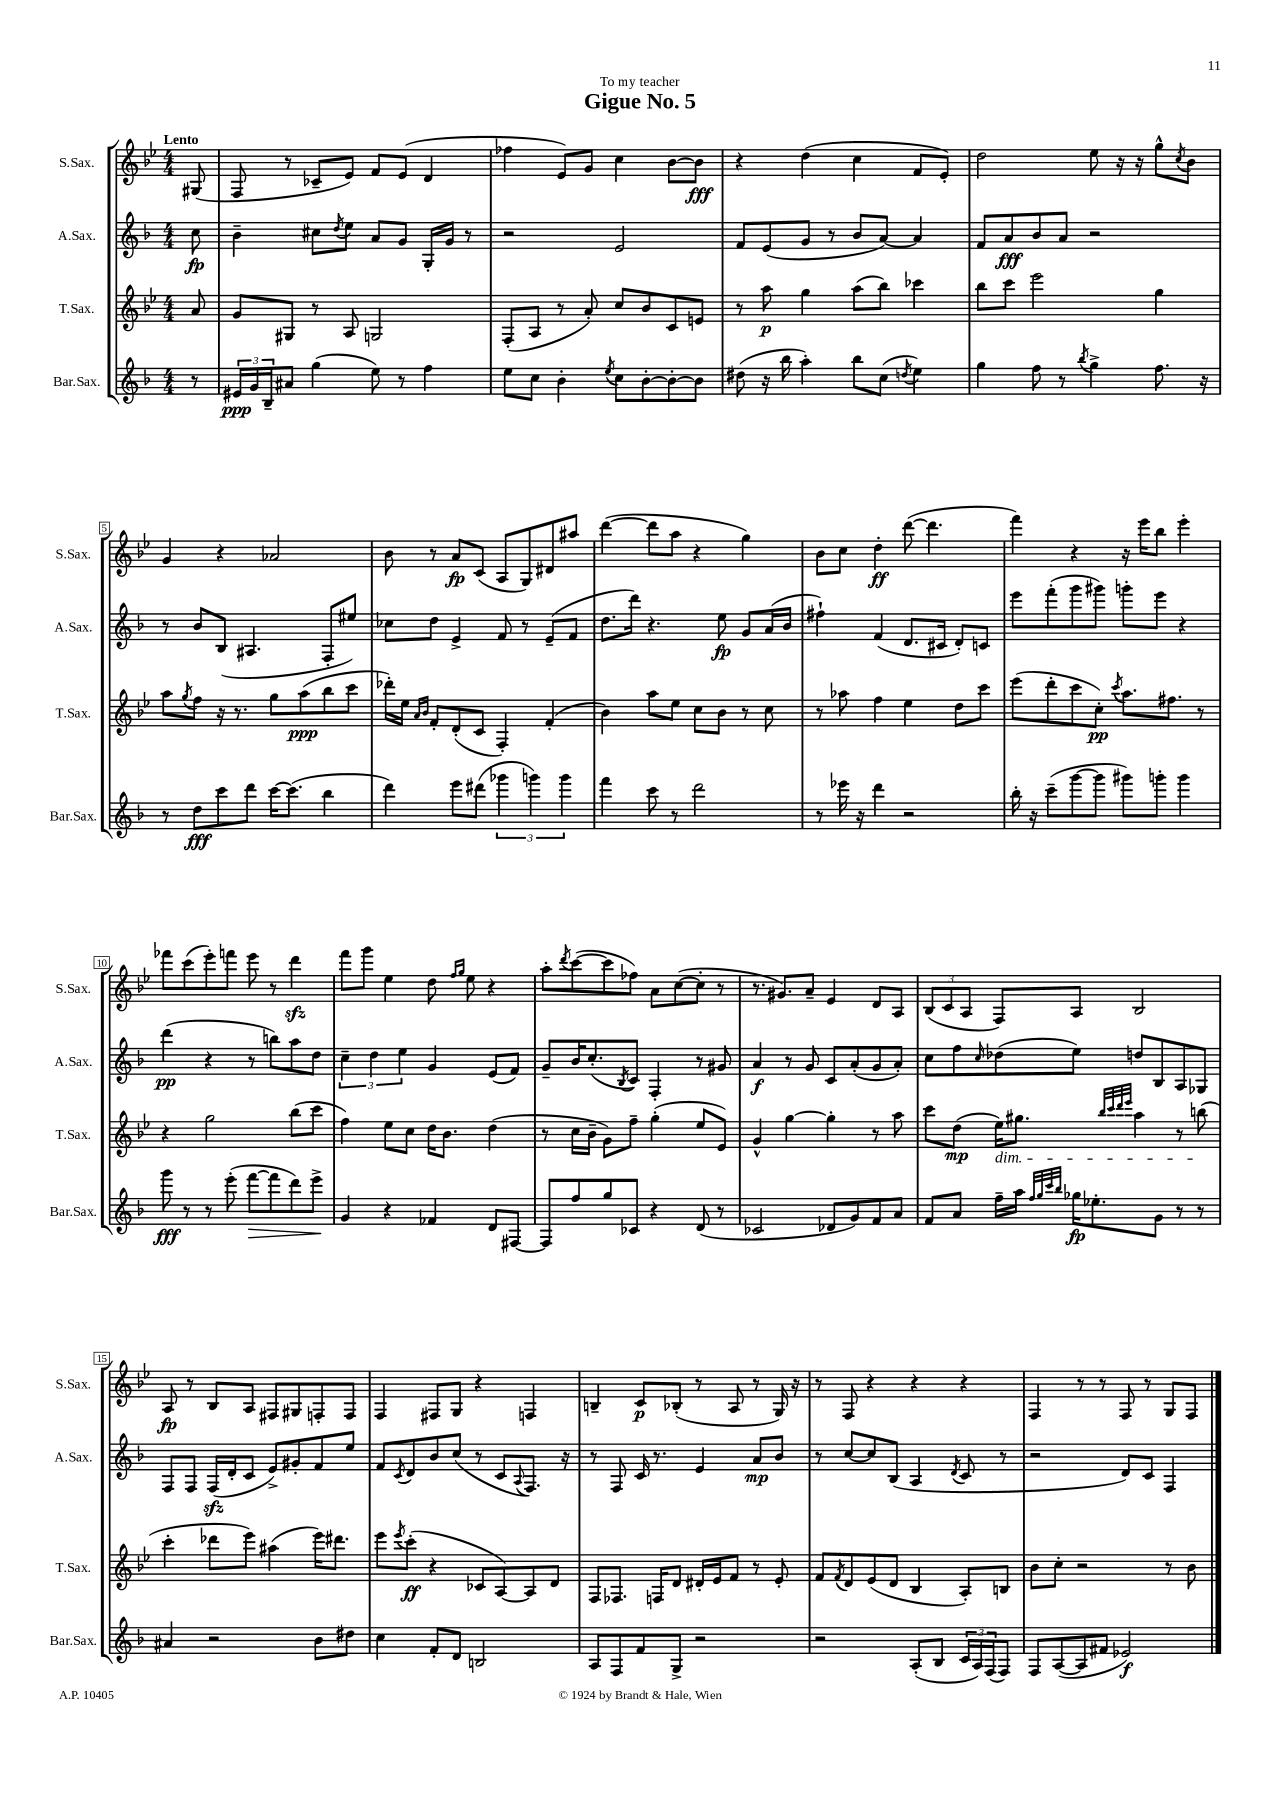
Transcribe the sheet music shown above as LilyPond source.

\header { title = "Gigue No. 5" dedication = "To my teacher" }
<<
\new StaffGroup <<
\new Staff = "s0" \with { instrumentName = "S.Sax." shortInstrumentName = "S.Sax." } {
    \clef treble \key bes \major \numericTimeSignature \time 4/4 \partial 8 \tempo "Lento"
    gis8( |
    f8 r8 ces'8-- ees'8) f'8 ees'8( d'4 |
    fes''4 ees'8) g'8 c''4 bes'8~ bes'8\fff |
    r4 d''4( c''4 f'8 ees'8-.) |
    d''2 ees''8 r16 r16 g''8-^ \acciaccatura { c''8 } bes'8 |
    g'4 r4 aes'2 |
    bes'8 r8 a'8\fp c'8( a8 g8) dis'8 ais''8 |
    d'''4~( d'''8 a''8 r4 g''4) |
    bes'8 c''8 d''4-.\ff d'''8~( d'''4. |
    f'''4) r4 r16 ees'''16 bes''8 ees'''4-. |
    fes'''8 c'''8( ees'''8-.) f'''8 ees'''8 r8 d'''4\sfz |
    f'''8 g'''8 ees''4 d''8 \grace { f''16 g''16 } ees''8 r4 |
    a''8-. \acciaccatura { d'''8 } c'''8~( c'''8 fes''8) a'8 c''8~( c''8-. r8 |
    r8. gis'8.) a'8-- ees'4 d'8 a8 |
    \tuplet 3/2 { bes8( c'8 a8 } f8) a8 bes2 |
    a8\fp r8 bes8 a8 fis8 gis8 f8-. f8 |
    f4 fis8 g8 r4 f4 |
    b4-- c'8\p bes8-.( r8 a8 r8 g16) r16 |
    r8 f8 r4 r4 r4 |
    f4 r8 r8 f8 r8 g8 f8 \bar "|." |
}
\new Staff = "s1" \with { instrumentName = "A.Sax." shortInstrumentName = "A.Sax." } {
    \clef treble \key f \major \numericTimeSignature \time 4/4 \partial 8
    c''8\fp |
    bes'4-- cis''8 \acciaccatura { d''8 } e''8 a'8 g'8 g16-. g'16 r8 |
    r2 e'2 |
    f'8 e'8( g'8 r8 bes'8 a'8~) a'4 |
    f'8 a'8\fff bes'8 a'8 r2 |
    r8 bes'8 bes8( ais4. f8-. eis''8) |
    ces''8 d''8 e'4-> f'8 r8 e'8--( f'8 |
    d''8. d'''16) r4. e''8\fp g'8 a'16( bes'16 |
    fis''4-!) f'4( d'8. cis'16 d'8-.) c'8 |
    e'''8 f'''8-.( g'''8 gis'''8) g'''8-. e'''8 r4 |
    d'''4\pp( r4 r8 b''8) a''8 d''8 |
    \tuplet 3/2 { c''4-- d''4 e''4 } g'4 e'8( f'8) |
    g'8-- bes'16 c''8.-.( \acciaccatura { bes8 } c'8) f4-. r8 gis'8 |
    a'4\f r8 g'8 c'8 a'8-.( g'8 a'8-.) |
    c''8 f''8 \grace { c''16 } des''8( e''8) d''8 bes8 a8 ges8 |
    f8 f8 f16\sfz( d'16-. c'8 e'8->) gis'8-. f'8 e''8 |
    f'8 \acciaccatura { c'8 } d'8 bes'8 c''8( r8 c'8 \appoggiatura { a8 } f8.) r16 |
    r8 f8 c'16 r8. e'4 a'8\mp bes'8 |
    r8 c''8~ c''8 bes8( a4 \acciaccatura { d'8 } c'8 r8 |
    r2 d'8) c'8 f4 \bar "|." |
}
\new Staff = "s2" \with { instrumentName = "T.Sax." shortInstrumentName = "T.Sax." } {
    \clef treble \key bes \major \numericTimeSignature \time 4/4 \partial 8
    a'8 |
    g'8 gis8 r8 a8 g2 |
    f8-.( a8 r8 a'8-.) c''8 bes'8 c'8 e'8 |
    r8 a''8\p g''4 a''8( bes''8) ces'''4 |
    bes''8 c'''8 ees'''2 g''4 |
    a''8 \acciaccatura { g''8 } f''8 r16 r8. g''8 a''8\ppp( bes''8 c'''8 |
    des'''16-.) ees''16 \grace { a'16 bes'16 } f'8-. d'8-.( c'8 f4-.) f'4-.( |
    bes'4) a''8 ees''8 c''8 bes'8 r8 c''8 |
    r8 aes''8 f''4 ees''4 d''8 c'''8 |
    ees'''8( d'''8-. c'''8 c''8-.\pp) \acciaccatura { c'''8 } a''8. fis''8. r8 |
    r4 g''2 bes''8( c'''8 |
    f''4) ees''8 c''8 d''16 bes'8. d''4( |
    r8 c''16 bes'16-- g'8) f''8-- g''4-.( ees''8 ees'8) |
    g'4-^ g''4~ g''4-. r8 a''8 |
    c'''8 d''8\mp( ees''16\dim) gis''8. \grace { bes''32 c'''32 d'''32 ees'''32 } a''4 r8 b''8\!( |
    c'''4-. des'''8 ees'''8) ais''4( ees'''16) dis'''8. |
    ees'''8 \acciaccatura { ees'''8 } c'''8-.\ff( r4 ces'8 a8~) a8 d'8 |
    f8 fes8. f16 d'8 dis'16-. ees'16 f'8 r8 ees'8-. |
    f'8 \acciaccatura { f'8 } d'8 ees'8( d'8 bes4 a8-.) b8 |
    bes'8 c''8-. r2 r8 bes'8 \bar "|." |
}
\new Staff = "s3" \with { instrumentName = "Bar.Sax." shortInstrumentName = "Bar.Sax." } {
    \clef treble \key f \major \numericTimeSignature \time 4/4 \partial 8
    r8 |
    \tuplet 3/2 { eis'16\ppp g'16 bes16-- } ais'8 g''4( e''8) r8 f''4 |
    e''8 c''8 bes'4-. \acciaccatura { e''8 } c''8 bes'8~-. bes'8~-. bes'8 |
    dis''8( r16 bes''16 a''4-.) bes''8 c''8( \acciaccatura { d''8 } e''4) |
    g''4 f''8 r8 \acciaccatura { bes''8 } g''4-> f''8. r16 |
    r8 d''8\fff c'''8 d'''8 c'''16~ c'''8.( bes''4 |
    d'''4) e'''8 dis'''8( \tuplet 3/2 { ges'''4 g'''4) g'''4 } |
    f'''4 c'''8 r8 d'''2 |
    r8 ees'''16 r16 d'''4 r2 |
    bes''16-. r16 c'''8--( g'''8~ g'''8 gis'''8) g'''8-. g'''4 |
    g'''8\fff r8 r8 e'''8-.( f'''8~\> f'''8 d'''8) e'''8->\! |
    g'4 r4 fes'4 d'8 fis8~ |
    fis8 f''8 g''8 ces'8 r4 d'8( r8 |
    ces'2 des'8 g'8) f'8 a'8 |
    f'8 a'8 f''16-- a''16 \grace { f''32 g''32 c'''32 bes''32 } ges''16\fp ees''8.-. g'8 r8 r8 |
    ais'4 r2 bes'8 dis''8 |
    c''4 f'8-. d'8 b2 |
    a8 f8 f'8 g8-> r2 |
    r2 a8-.( bes8 \tuplet 3/2 { c'16 a16) f16( } f8) |
    f8 a8~( a8 fis'8 ees'2\f) \bar "|." |
}
>>
>>
\layout { \context { \Score \override BarNumber.stencil = #(make-stencil-boxer 0.1 0.3 ly:text-interface::print) } }
